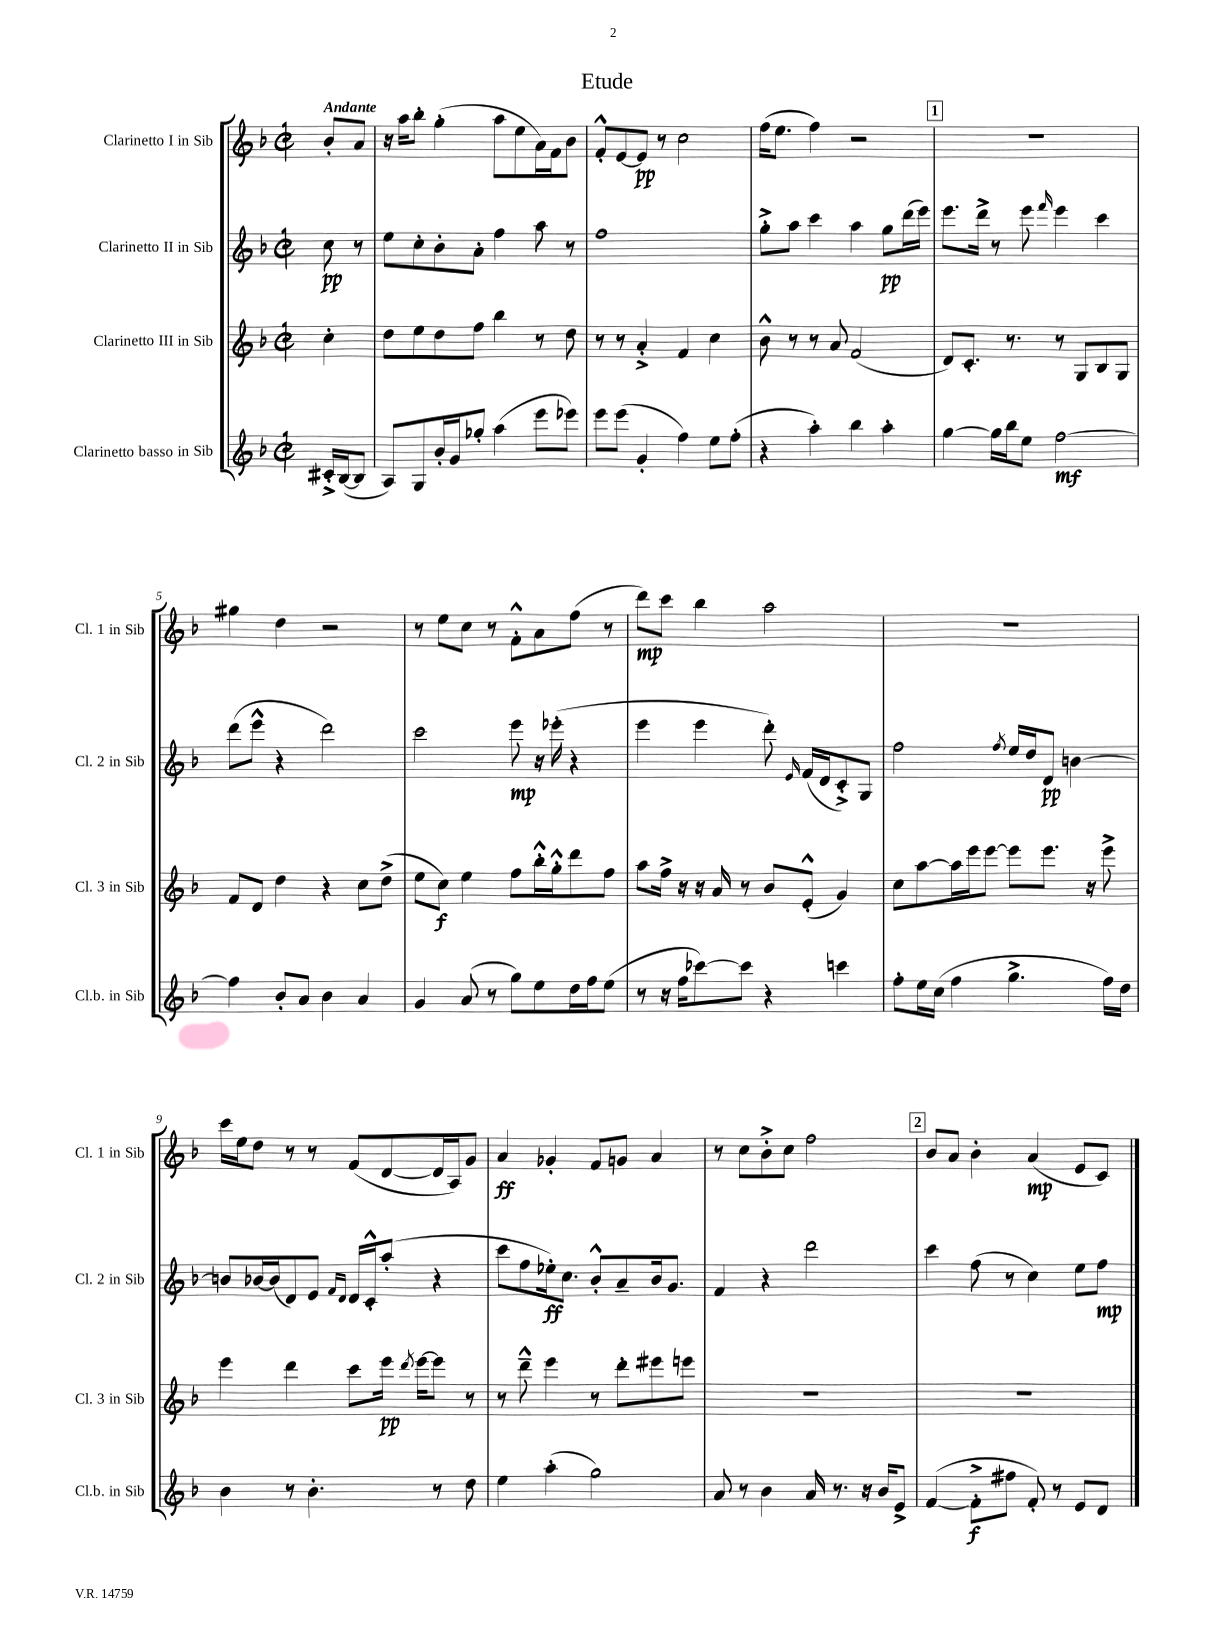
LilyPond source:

\header { title = "Etude" }
<<
\new StaffGroup <<
\new Staff = "s0" \with { instrumentName = "Clarinetto I in Sib" shortInstrumentName = "Cl. 1 in Sib" } {
    \clef treble \key f \major \defaultTimeSignature \time 2/2 \partial 4 \tempo "Andante"
    \autoBeamOff bes'8[-. a'8] |
    r16 a''16[ bes''8]-. g''4-.( a''8[ e''8 a'16) f'16 bes'8] |
    f'8[-.-^ e'8~ e'8]\pp r8 c''2 |
    f''16[( e''8.] f''4) r2 |
    \mark \markup { \box "1" } R1 |
    gis''4 d''4 r2 |
    r8 e''8[ c''8] r8 f'8[-.-^ a'8 f''8]( r8 |
    d'''8[\mp) c'''8] bes''4 a''2 |
    R1 |
    c'''16[ e''16 d''8] r8 r8 f'8[( d'8~ d'16 a16) g'8] |
    a'4\ff ges'4-. f'8[ g'8] a'4 |
    r8 c''8[ bes'8-.-> c''8] f''2 |
    \mark \markup { \box "2" } bes'8[ a'8] bes'4-. a'4\mp( e'8[ c'8]) \bar "|." |
}
\new Staff = "s1" \with { instrumentName = "Clarinetto II in Sib" shortInstrumentName = "Cl. 2 in Sib" } {
    \clef treble \key f \major \defaultTimeSignature \time 2/2 \partial 4
    \autoBeamOff c''8\pp r8 |
    e''8[ c''8-. bes'8-. a'8]-. f''4 a''8 r8 |
    f''1 |
    g''8[-.-> a''8] c'''4 a''4 g''8[\pp d'''16( e'''16]) |
    \mark \markup { \box "1" } e'''8.[ d'''16]-> r8 e'''8 \grace { f'''16 } e'''4 c'''4 |
    d'''8[( e'''8]-^ r4 d'''2) |
    c'''2 e'''8\mp r16 ees'''16-.( r4 |
    e'''4 e'''4 d'''8-.) \grace { e'16 } f'16[( d'16 c'8-.->) g8] |
    f''2 \acciaccatura { f''8 } e''16[ d''16 d'8]\pp b'4~ |
    b'8[ bes'16~ bes'16( d'8) e'8] \grace { f'16[ d'16] } d'16[ c'16-.-^ a''8]-.( r4 |
    c'''8[ f''8 ees''16-.\ff) c''8.] bes'8[-.-^ a'8-- bes'16 g'8.] |
    f'4 r4 d'''2 |
    \mark \markup { \box "2" } c'''4 f''8( r8 c''4) e''8[ f''8]\mp \bar "|." |
}
\new Staff = "s2" \with { instrumentName = "Clarinetto III in Sib" shortInstrumentName = "Cl. 3 in Sib" } {
    \clef treble \key f \major \defaultTimeSignature \time 2/2 \partial 4
    \autoBeamOff c''4-. |
    d''8[ e''8 d''8 f''8] bes''4 r8 d''8 |
    r8 r8 a'4-.-> f'4 c''4 |
    bes'8-^ r8 r8 a'8 f'2( |
    \mark \markup { \box "1" } d'8[) c'8.]-. r8. r8 g8[ bes8 g8] |
    f'8[ d'8] d''4 r4 c''8[ d''8]->( |
    e''8[ c''8]\f) e''4 f''8[ bes''16-.-^ g''16-.-^ d'''8 f''8] |
    a''8[ f''16]-> r16 r16 a'16 r8 bes'8[ e'8]-.-^( g'4) |
    c''8[ a''8~ a''16 e'''16 e'''8]~ e'''8[ e'''8.] r16 e'''8-> |
    e'''4 d'''4 c'''8[ e'''16]\pp \acciaccatura { d'''8 } e'''16[~ e'''8] r8 |
    r8 d'''8---^ e'''4 r8 d'''8[-. eis'''8 e'''8] |
    R1 |
    \mark \markup { \box "2" } R1 \bar "|." |
}
\new Staff = "s3" \with { instrumentName = "Clarinetto basso in Sib" shortInstrumentName = "Cl.b. in Sib" } {
    \clef treble \key f \major \defaultTimeSignature \time 2/2 \partial 4
    \autoBeamOff cis'16[-.-> bes16~( bes8] |
    a8[) g8 bes'16-. g'16 ges''8]-. a''4( e'''8[ ees'''8]) |
    e'''8[ e'''8]( g'4-. f''4) e''8[ f''8]-.( |
    r4 a''4-.) bes''4 a''4-. |
    \mark \markup { \box "1" } g''4~ g''16[ bes''16 e''8] f''2~\mf |
    f''4 bes'8[-. a'8] bes'4 a'4 |
    g'4 a'8( r8 g''8[) e''8 d''16 f''16 e''8]( |
    r8 r16 f''16[ ces'''8~) ces'''8] r4 c'''4 |
    f''8[-. e''16 c''16]( f''4 g''4.-> f''16[) d''16] |
    bes'4 r8 bes'4.-. r8 d''8 |
    e''4 a''4-.( g''2) |
    a'8 r8 bes'4 a'16 r8. r16 bes'16[ e'8]-> |
    \mark \markup { \box "2" } f'4~( f'8[-.->\f fis''8] f'8-.) r8 e'8[ d'8] \bar "|." |
}
>>
>>
